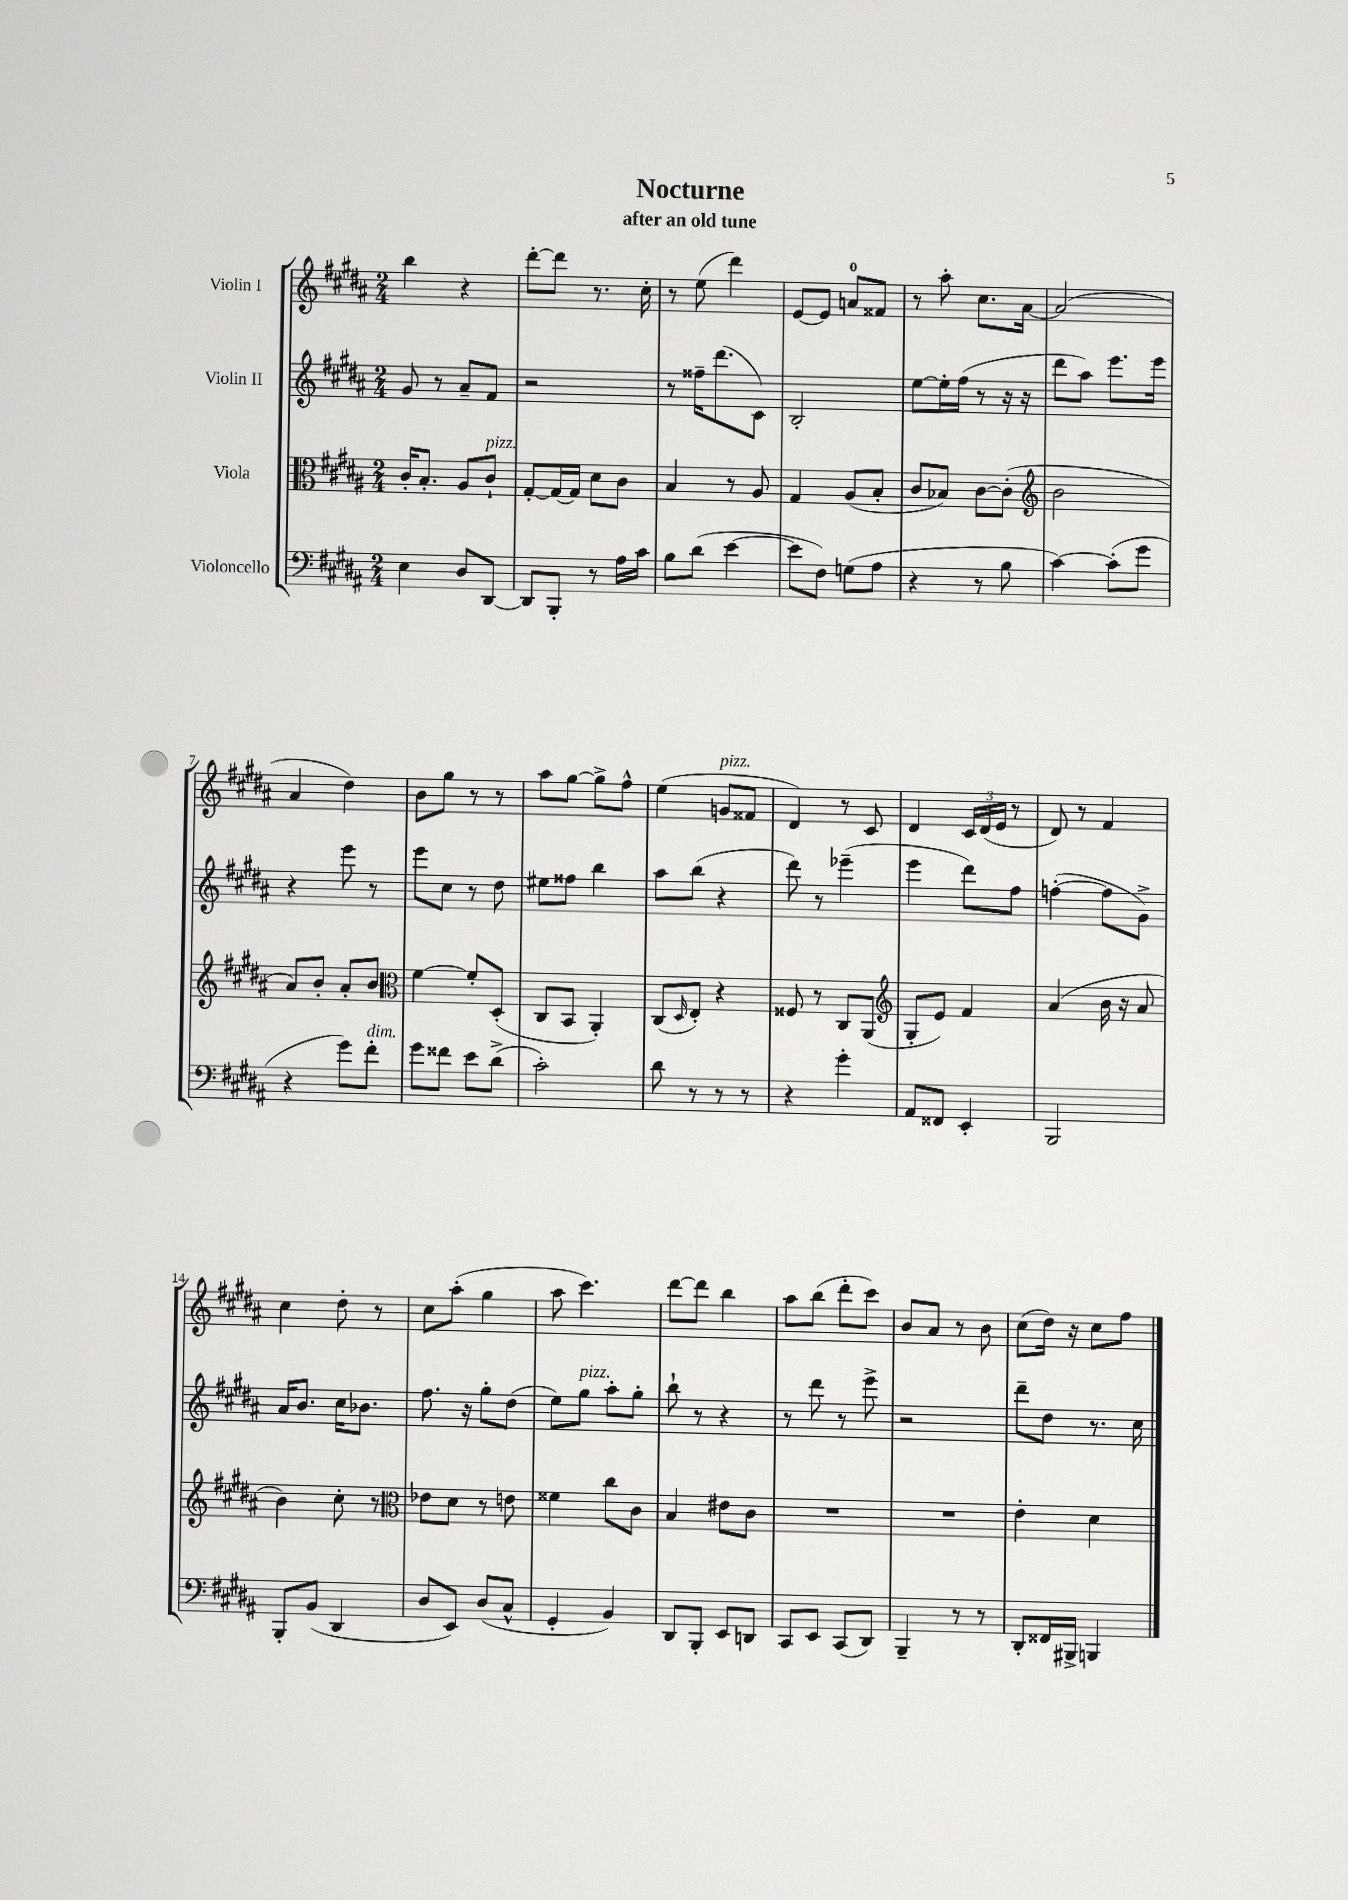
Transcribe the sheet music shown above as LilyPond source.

\header { title = "Nocturne" subtitle = "after an old tune" }
<<
\new StaffGroup <<
\new Staff = "s0" \with { instrumentName = "Violin I" } {
    \clef treble \key b \major \numericTimeSignature \time 2/4
    b''4 r4 |
    dis'''8~-. dis'''8 r8. cis''16-. |
    r8 e''8( dis'''4) |
    e'8~ e'8 a'8-0 fisis'8 |
    r8 ais''8-. cis''8. ais'16~ |
    ais'2( |
    ais'4 dis''4) |
    b'8 gis''8 r8 r8 |
    ais''8 gis''8~ gis''8-> fis''8-^ |
    e''4( g'8^\markup { \italic "pizz." } fisis'8 |
    dis'4) r8 cis'8 |
    dis'4 \tuplet 3/2 { cis'16 dis'16( e'16 } r8 |
    dis'8) r8 fis'4 |
    cis''4 dis''8-. r8 |
    cis''8 ais''8-.( gis''4 |
    ais''8 cis'''4.) |
    dis'''8~ dis'''8 b''4 |
    ais''8 b''8( dis'''8-. cis'''8) |
    b'8 ais'8 r8 b'8 |
    cis''8( dis''16) r16 cis''8 fis''8 \bar "|." |
}
\new Staff = "s1" \with { instrumentName = "Violin II" } {
    \clef treble \key b \major \numericTimeSignature \time 2/4
    gis'8 r8 ais'8-- fis'8 |
    r2 |
    r8 fisis''16-- dis'''8.( cis'8) |
    b2-. |
    e''8~ e''16-. fis''16( r8 r16 r16 |
    dis'''8 ais''8) e'''8. e'''16 |
    r4 e'''8 r8 |
    e'''8 cis''8 r8 dis''8 |
    eis''8 fisis''8 b''4 |
    ais''8 b''8( r4 |
    dis'''8) r8 ees'''4--( |
    e'''4 dis'''8) fis''8 |
    f''4~-.( f''8 gis'8->) |
    ais'16 b'8. cis''16 bes'8. |
    fis''8. r16 gis''8-. dis''8( |
    e''8) gis''8^\markup { \italic "pizz." } ais''8-. gis''8-. |
    b''8-! r8 r4 |
    r8 dis'''8 r8 e'''8-> |
    r2 |
    dis'''8-- dis''8 r8. cis''16 \bar "|." |
}
\new Staff = "s2" \with { instrumentName = "Viola" } {
    \clef alto \key b \major \numericTimeSignature \time 2/4
    cis'16-. b8.-. ais8 cis'8-!^\markup { \italic "pizz." } |
    gis8~-. gis16~ gis16 dis'8 cis'8 |
    b4 r8 ais8 |
    gis4 ais8( b8-. |
    cis'8 bes8) cis'8~ cis'8-.( |
    \clef treble b'2 |
    ais'8) b'8-. ais'8-. b'8 |
    \clef alto fis'4~ fis'8-. dis8-.( |
    cis8 b,8 ais,4-.) |
    cis8( \grace { dis16 } e8-.) r4 |
    fisis8 r8 cis8 ais,8( |
    \clef treble gis8-. e'8) fis'4 |
    ais'4( b'16 r16 ais'8 |
    b'4) cis''8-. r8 |
    \clef alto ees'8 dis'8 r8 e'8 |
    fisis'4 cis''8 cis'8 |
    b4 eis'8 cis'8 |
    R2 |
    R2 |
    e'4-. dis'4 \bar "|." |
}
\new Staff = "s3" \with { instrumentName = "Violoncello" } {
    \clef bass \key b \major \numericTimeSignature \time 2/4
    e4 dis8 dis,8~ |
    dis,8 b,,8-. r8 ais16 cis'16 |
    b8 dis'8( e'4~ |
    e'8 fis8) g8( ais8 |
    r4 r8 b8 |
    cis'4~) cis'8-.( gis'8 |
    r4 gis'8) fis'8-.^\markup { \italic "dim." } |
    gis'8 fisis'8 e'8 dis'8->( |
    cis'2-.) |
    dis'8 r8 r8 r8 |
    r4 gis'4-. |
    ais,8 fisis,8 e,4-. |
    b,,2 |
    b,,8-. b,8( dis,4 |
    dis8 e,8) dis8( cis8-^ |
    gis,4-. b,4) |
    dis,8 b,,8-. e,8 d,8 |
    cis,8 e,8 cis,8( dis,8) |
    b,,4-- r8 r8 |
    dis,8-. fisis,16 bis,,16-> b,,4 \bar "|." |
}
>>
>>
